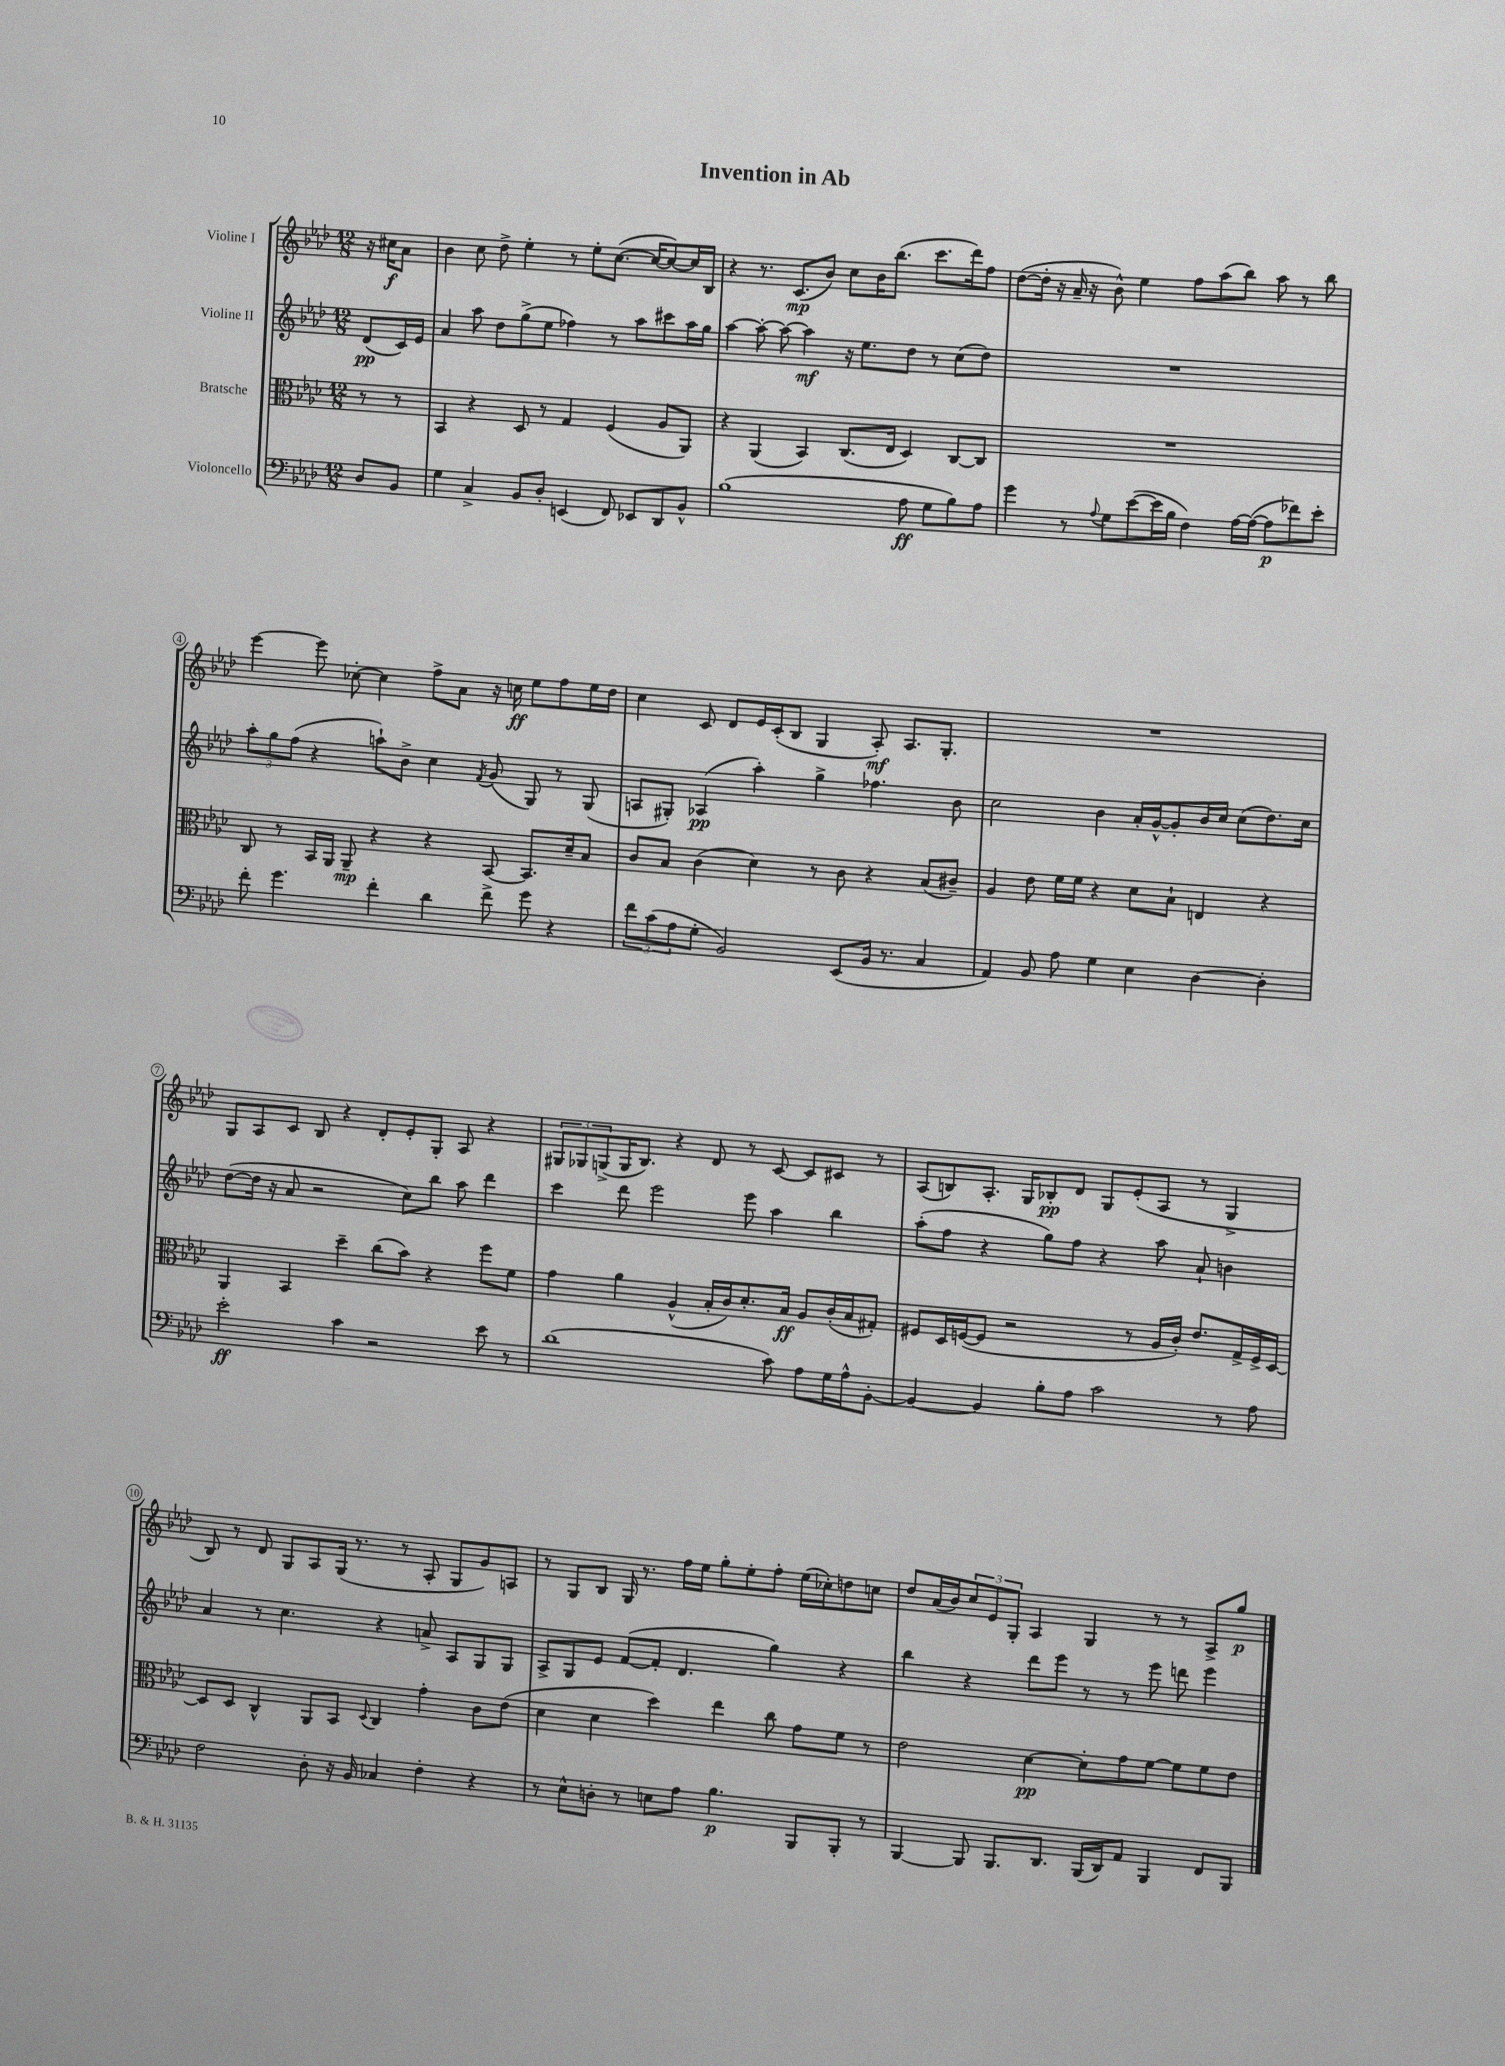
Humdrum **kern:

**kern	**dynam	**kern	**dynam	**kern	**dynam	**kern	**dynam
*part4	*part4	*part3	*part3	*part2	*part2	*part1	*part1
*staff4	*staff4	*staff3	*staff3	*staff2	*staff2	*staff1	*staff1
*I"Violoncello	*	*I"Bratsche	*	*I"Violine II	*	*I"Violine I	*
*clefF4	*	*clefC3	*	*clefG2	*	*clefG2	*
*k[b-e-a-d-]	*	*k[b-e-a-d-]	*	*k[b-e-a-d-]	*	*k[b-e-a-d-]	*
*M12/8	*	*M12/8	*	*M12/8	*	*M12/8	*
=	=	=	=	=	=	=	=
8D-/L	.	8r	.	(8d-/L	pp	16r	.
.	.	.	.	.	.	16cc#X\KL	f
8BB-/J	.	8r	.	16c/L)	.	8a-\J	.
.	.	.	.	16e-/JJ	.	.	.
=1	=1	=1	=1	=1	=1	=1	=1
4G\	.	4BB-/	.	4a-/	.	4b-\	.
4C^/	.	4r	.	8aa-\	.	8cc\	.
.	.	.	.	8dd-\L	.	8dd-^\	.
8BB-/L	.	8D-/	.	(8gg^\	.	4ee-'\	.
8D-'/J	.	8r	.	8ee-\J	.	.	.
(4EEn/	.	4G/	.	4ff-X\)	.	8r	.
.	.	.	.	.	.	8ee-'\L	.
8FF/)	.	(4F/	.	8r	.	([8.cc\J	.
8EE-X/L	.	.	.	8aa-\L	.	.	.
.	.	.	.	.	.	16cc/KL_	.
8DD-/	.	8A-/L	.	8ccc#X\	.	8cc/_)	.
8BB-^^/J	.	8AA-/J)	.	16aa-\L	.	16cc/L]	.
.	.	.	.	16gg\JJ	.	16B-/JJ	.
=2	=2	=2	=2	=2	=2	=2	=2
(1B-	.	4r	.	[4aa-\	.	4r	.
.	.	(4AA-/	.	8aa-'\_	.	8.r	.
.	.	.	.	8aa-\_	.	.	.
.	.	.	.	.	.	(8.c/L	mp
.	.	4BB-/)	.	4aa-\]	mf	.	.
.	.	.	.	.	.	8b-/J)	.
.	.	(8.C/L	.	16r	.	8cc\L	.
.	.	.	.	8.ee-\L	.	.	.
.	.	.	.	.	.	16b-\K	.
.	.	16E-/Jk	.	.	.	(8.bb-\J	.
8A-\	ff	4D-/)	.	8dd-\J	.	.	.
8G\L	.	.	.	8r	.	8.ccc\L	.
8B-\)	.	[8C/L	.	(8cc\L	.	.	.
.	.	.	.	.	.	16ddd-\k)	.
8A-\J	.	8C/J]	.	8dd-\J)	.	8ff\J	.
=3	=3	=3	=3	=3	=3	=3	=3
4g\	.	1.r	.	1.r	.	([8dd-\L	.
.	.	.	.	.	.	16dd-'\Jk]	.
.	.	.	.	.	.	16r	.
8r	.	.	.	.	.	16a-~/	.
.	.	.	.	.	.	16r	.
8qqA-/	.	.	.	.	.	.	.
8G\L	.	.	.	.	.	8b-^^\)	.
([8e-\	.	.	.	.	.	4ee-\	.
16e-\L]	.	.	.	.	.	.	.
16B-\JJ	.	.	.	.	.	.	.
4F\)	.	.	.	.	.	8ff\L	.
.	.	.	.	.	.	(8aa-\	.
[16A-\LL	.	.	.	.	.	8bb-\J)	.
(16A-\JJ_	.	.	.	.	.	.	.
8A-\L]	p	.	.	.	.	8aa-\	.
8f-X\)	.	.	.	.	.	8r	.
8e-'\J	.	.	.	.	.	8bb-\	.
!!LO:LB:g=z
=4	=4	=4	=4	=4	=4	=4	=4
8f'\	.	8C/	.	12aa-'\L	.	[4eee-\	.
.	.	.	.	12gg\	.	.	.
4.g\	.	8r	.	.	.	.	.
.	.	.	.	(12ff\J	.	.	.
.	.	16BB-/LL	.	4r	.	8eee-\]	.
.	.	16AA-/JJ	.	.	.	.	.
.	.	8AA-~/	mp	.	.	[8cc-X'\	.
4f'\	.	4r	.	8aan`\L)	.	4cc-\]	.
.	.	.	.	8b-^\J	.	.	.
4d-\	.	4r	.	4cc\	.	8ff^\L	.
.	.	.	.	.	.	8a-\J	.
.	.	.	.	8qf/	.	.	.
8f^\	.	[8BB-/	.	(8g/	.	16r	.
.	.	.	.	.	.	16ccn\	ff
8g\	.	8.BB-/L]	.	8G/)	.	8ee-\L	.
4r	.	.	.	8r	.	8ff\	.
.	.	16d-~/k	.	.	.	.	.
.	.	8B-/J	.	(8G/	.	16ee-\L	.
.	.	.	.	.	.	16dd-\JJ	.
=5	=5	=5	=5	=5	=5	=5	=5
12f\L	.	8c/L	.	8An/L	.	4cc\	.
(12c\	.	.	.	.	.	.	.
.	.	8B-/J	.	8G#X'/J)	.	.	.
12A-\	.	.	.	.	.	.	.
8G'\J	.	(4c\	.	(4A-X/	pp	8c/	.
2BB-/)	.	.	.	.	.	8d-/L	.
.	.	4d-\)	.	4aa-'\)	.	16e-/L	.
.	.	.	.	.	.	(16c'/J	.
.	.	.	.	.	.	8B-/J	.
.	.	8r	.	4gg^\	.	4G/	.
(8EE-/L	.	8c\	.	.	.	.	.
16BB-/Jk	.	4r	.	4.ff-X\	.	8A-'/)	mf
8.r	.	.	.	.	.	.	.
.	.	.	.	.	.	8.A-/L	.
4C/	.	(8B-/L	.	.	.	.	.
.	.	.	.	.	.	8.G'/J	.
.	.	8c#X~/J)	.	8b-\	.	.	.
=6	=6	=6	=6	=6	=6	=6	=6
4AA-/)	.	4A-/	.	2cc\	.	1.r	.
8BB-/	.	8e-\	.	.	.	.	.
8A-\	.	16f\LL	.	.	.	.	.
.	.	16f\JJ	.	.	.	.	.
4G\	.	4r	.	4b-\	.	.	.
4E-\	.	8d-\L	.	16a-'/LL	.	.	.
.	.	.	.	[16g^^/J	.	.	.
.	.	8B-`\J	.	8g'/]	.	.	.
[4D-\	.	4En/	.	16b-/L	.	.	.
.	.	.	.	16cc/JJ	.	.	.
.	.	.	.	(8cc\L	.	.	.
4D-'\]	.	4r	.	8.dd-\)	.	.	.
.	.	.	.	16cc\Jk	.	.	.
!!LO:LB:g=z
=7	=7	=7	=7	=7	=7	=7	=7
2e-'\	ff	4AA-/	.	([8dd-\L	.	8G/L	.
.	.	.	.	16dd-\Jk]	.	8A-/	.
.	.	.	.	16r	.	.	.
.	.	4BB-/	.	8a-/	.	8c/J	.
.	.	.	.	2r	.	8B-/	.
4c\	.	4dd-~\	.	.	.	4r	.
2r	.	(8cc\L	.	.	.	8d-'/L	.
.	.	8b-\J)	.	8cc\L)	.	8e-'/	.
.	.	4r	.	8bb-\J	.	8G'/J	.
.	.	.	.	8aa-\	.	8A-/	.
8e-\	.	8ff\L	.	4ddd-\	.	4r	.
8r	.	8f\J	.	.	.	.	.
=8	=8	=8	=8	=8	=8	=8	=8
(1d-	.	4g\	.	4ccc\	.	12G#X/L	.
.	.	.	.	.	.	12G-X/	.
.	.	.	.	.	.	(12Gn^/	.
.	.	4a-\	.	8ddd-\	.	16G/K	.
.	.	.	.	.	.	8.B-/J)	.
.	.	.	.	2eee-\	.	.	.
.	.	(4A-^^/	.	.	.	4r	.
.	.	16B-'/LL	.	.	.	8d-/	.
.	.	16c/J)	.	.	.	.	.
.	.	8.d-'/	.	8eee-\	.	8r	.
8c\)	.	.	.	4aa-\	.	[8c/	.
.	.	16B-/Jk	ff	.	.	.	.
8A-\L	.	8A-/L	.	.	.	8c/L]	.
16G\L	.	(16c'/L	.	4bb-\	.	8c#X/J	.
16A-^^\J	.	16B-/J	.	.	.	.	.
[8BB-'\J	.	8G#X'/J)	.	.	.	8r	.
=9	=9	=9	=9	=9	=9	=9	=9
4BB-/_	.	8F#X/L	.	(8aa-'\L	.	(8A-/L	.
.	.	16D-/L	.	8ff\J	.	8Bn/)	.
.	.	([16Fn/J	.	.	.	.	.
4BB-/]	.	8F/J]	.	4r	.	8.A-'/J	.
.	.	2r	.	.	.	.	.
.	.	.	.	.	.	16G/KL	.
8B-'\L	.	.	.	8gg\L)	.	8B-X'/	pp
8A-\J	.	.	.	8ff\J	.	8d-/J	.
2c\	.	.	.	4r	.	8G/L	.
.	.	8r	.	.	.	(8e-'/	.
.	.	16A-/LL	.	8aa-\	.	8A-/J	.
.	.	16c'/JJ)	.	.	.	.	.
.	.	8.e-/L	.	8a-`/	.	8r	.
8r	.	.	.	4bn\	.	4G^/	.
.	.	16G^/L	.	.	.	.	.
8A-\	.	16F^/	.	.	.	.	.
.	.	[16D-/JJ	.	.	.	.	.
!!LO:LB:g=z
=10	=10	=10	=10	=10	=10	=10	=10
2F\	.	8D-/L]	.	4a-/	.	8B-/)	.
.	.	8D-/J	.	.	.	8r	.
.	.	4C^^/	.	8r	.	8d-/	.
.	.	.	.	4.cc\	.	8G/L	.
8D-'\	.	8AA-/L	.	.	.	8A-/	.
16r	.	8BB-/J	.	.	.	(16G/Jk	.
16BB-/	.	.	.	.	.	8.r	.
.	.	8qqD-/	.	.	.	.	.
4C-X/	.	4C/	.	4r	.	.	.
.	.	.	.	.	.	8r	.
4F'\	.	4g'\	.	8an^/	.	8A-'/	.
.	.	.	.	8A-/L	.	8G/L	.
4r	.	8c\L	.	8G/	.	8g/)	.
.	.	(8e-\J	.	8G/J	.	8An/J	.
=11	=11	=11	=11	=11	=11	=11	=11
8r	.	4d-\	.	8A-^/L	.	8r	.
8E-^^\L	.	.	.	8G/	.	8G/L	.
8Dn'\J	.	4d-\	.	8e-/J	.	8B-/J	.
8r	.	.	.	([8f/L	.	16G/	.
.	.	.	.	.	.	8.r	.
8En\L	.	4dd-\)	.	8f'/J]	.	.	.
8A-\J	.	.	.	4.d-/	.	16ff\LL	.
.	.	.	.	.	.	16ee-\JJ	.
4.B-\	p	4ee-\	.	.	.	8gg'\L	.
.	.	.	.	.	.	8ee-'\	.
.	.	8cc\	.	4gg\)	.	8ff'\J	.
8BBB-/L	.	8g\L	.	.	.	(16ee-\LL	.
.	.	.	.	.	.	16cc-X'\J)	.
8BBB-'/J	.	8f\J	.	4r	.	8ddn\	.
8r	.	8r	.	.	.	8ccn\J	.
=12	=12	=12	=12	=12	=12	=12	=12
[4BBB-/	.	2e-\	.	4bb-\	.	8dd-/L	.
.	.	.	.	.	.	(16a-/L	.
.	.	.	.	.	.	16b-/J)	.
8BBB-/]	.	.	.	4r	.	12cc/	.
.	.	.	.	.	.	12e-/	.
8.BBB-/L	.	.	.	.	.	.	.
.	.	.	.	.	.	12G'/J	.
.	.	[4d-\	pp	8ddd-\L	.	4A-/	.
8.DD-/J	.	.	.	.	.	.	.
.	.	.	.	8eee-\J	.	.	.
(16BBB-/LL	.	8d-'\L]	.	8r	.	4G/	.
16DD-/J)	.	.	.	.	.	.	.
8AA-/J	.	8g\	.	8r	.	.	.
4BBB-/	.	[8f\J	.	8eee-\	.	8r	.
.	.	8f\L]	.	8dddn\	.	8r	.
8FF/L	.	8f\	.	4eee-\	.	8A-^/L	.
8BBB-/J	.	8e-\J	.	.	.	8gg/J	p
==	==	==	==	==	==	==	==
*-	*-	*-	*-	*-	*-	*-	*-
